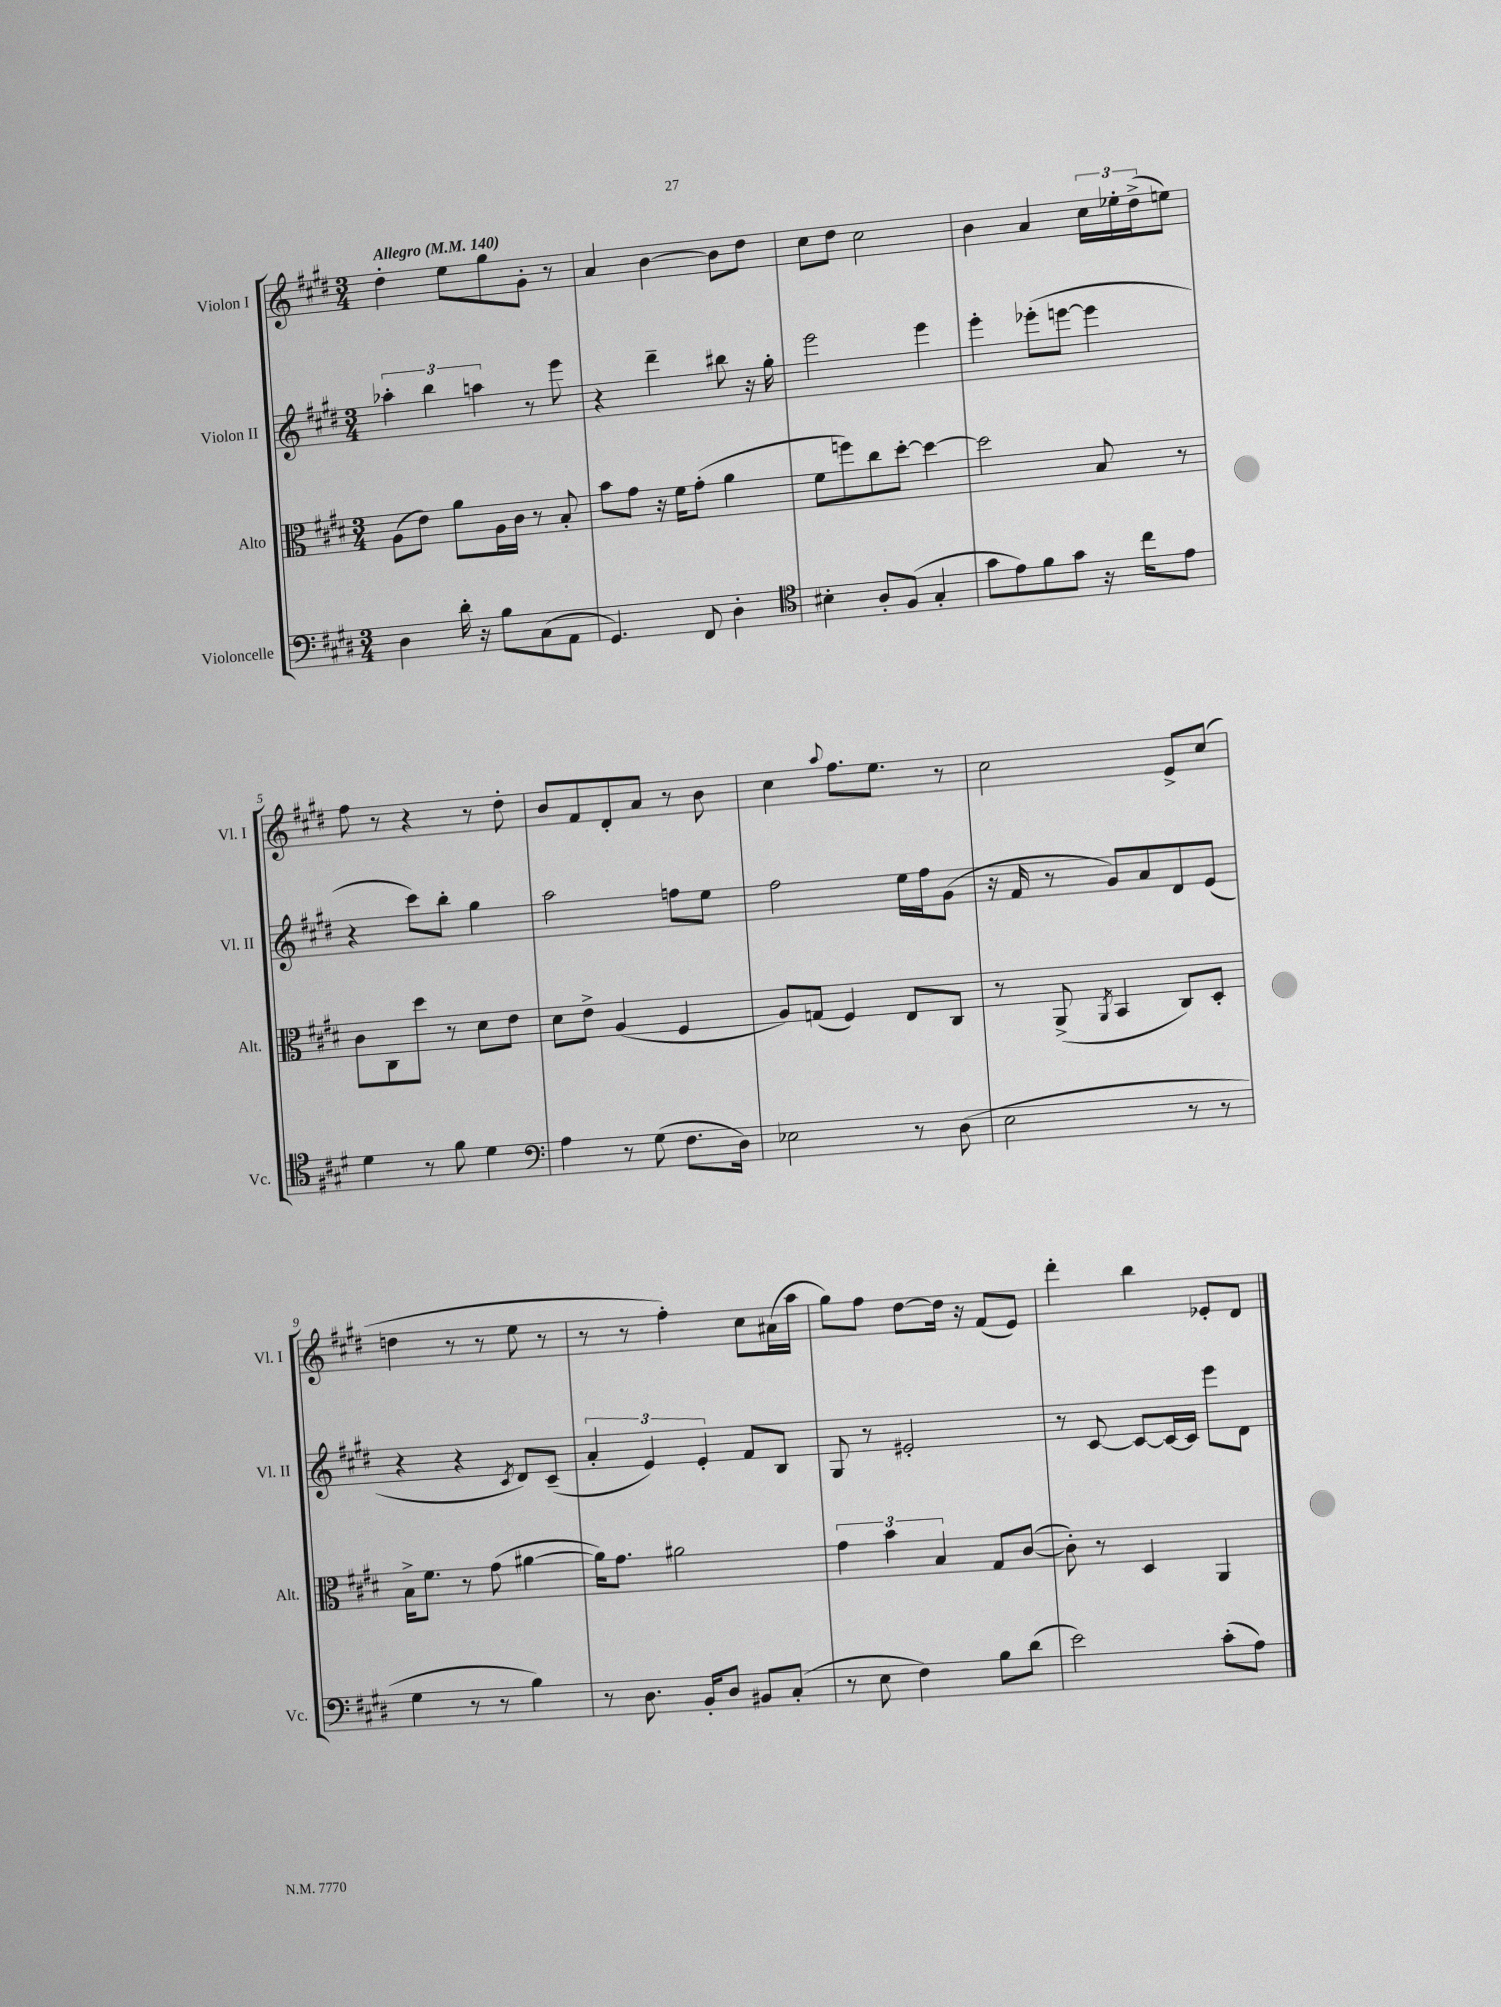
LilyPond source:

<<
\new StaffGroup <<
\new Staff = "s0" \with { instrumentName = "Violon I" shortInstrumentName = "Vl. I" } {
    \clef treble \key e \major \numericTimeSignature \time 3/4 \tempo "Allegro" 4 = 140
    dis''4-. e''8 gis''8 gis'8-. r8 |
    a'4 b'4~ b'8 dis''8 |
    cis''8 dis''8 cis''2 |
    b'4 a'4 \tuplet 3/2 { cis''16 ees''16-. dis''16->( } e''8) |
    fis''8 r8 r4 r8 dis''8-. |
    b'8 fis'8 dis'8-. a'8 r8 b'8 |
    cis''4 \appoggiatura { a''8 } fis''8. e''8. r8 |
    cis''2 e'8-> cis''8( |
    d''4 r8 r8 e''8 r8 |
    r8 r8 fis''4-.) cis''8 ais'16( a''16 |
    gis''8) fis''8 dis''8~ dis''16 r16 fis'8( e'8) |
    dis'''4-. b''4 ees'8-. dis'8 \bar "|." |
}
\new Staff = "s1" \with { instrumentName = "Violon II" shortInstrumentName = "Vl. II" } {
    \clef treble \key e \major \numericTimeSignature \time 3/4
    \tuplet 3/2 { aes''4-. b''4 a''4 } r8 e'''8 |
    r4 dis'''4-- bis''8 r16 gis''16-. |
    e'''2 e'''4 |
    e'''4-. ees'''8-.( e'''8~ e'''4 |
    r4 cis'''8) b''8-. gis''4 |
    a''2 f''8 e''8 |
    fis''2 e''16 fis''16 gis'8( |
    r16 fis'16 r8 gis'8) a'8 dis'8 e'8( |
    r4 r4 \acciaccatura { cis'8 } dis'8) cis'8--( |
    \tuplet 3/2 { a'4-. e'4) e'4-. } fis'8 b8 |
    gis8 r8 eis'2-. |
    r8 cis'8~ cis'8~ cis'16~ cis'16 e'''8 dis'8 \bar "|." |
}
\new Staff = "s2" \with { instrumentName = "Alto" shortInstrumentName = "Alt." } {
    \clef alto \key e \major \numericTimeSignature \time 3/4
    a8( e'8) a'8 a16 cis'16 r8 b8-. |
    b'8 gis'8 r16 fis'16 gis'8-.( a'4 |
    fis'8 f''8) cis''8 dis''8~-. dis''4~ |
    dis''2 b8 r8 |
    cis'8 cis8 dis''8 r8 dis'8 e'8 |
    dis'8 e'8-> a4( fis4 |
    a8) g8( fis4) e8 cis8 |
    r8 a,8->( \acciaccatura { a,8 } b,4 cis8) dis8-. |
    b16-> fis'8. r8 gis'8( ais'4~ |
    ais'16) gis'8. ais'2 |
    \tuplet 3/2 { gis'4 b'4 b4 } gis8 cis'8~( |
    cis'8-.) r8 dis4 a,4 \bar "|." |
}
\new Staff = "s3" \with { instrumentName = "Violoncelle" shortInstrumentName = "Vc." } {
    \clef bass \key e \major \numericTimeSignature \time 3/4
    dis4 dis'16-. r16 b8 cis8( a,8 |
    gis,4.) fis,8 dis4-. |
    \clef tenor bis4-. a8-. fis8( gis4-. |
    gis'8 e'8) fis'8 gis'8 r16 cis''16 e'8 |
    dis'4 r8 fis'8 dis'4 |
    \clef bass a4 r8 gis8( fis8. dis16) |
    ees2 r8 dis8( |
    e2 r8 r8 |
    gis4 r8 r8 b4) |
    r8 dis8. b,16-. dis8 bis,8 cis8-.( |
    r8 e8 fis4) b8 dis'8( |
    e'2) cis'8-.( a8) \bar "|." |
}
>>
>>
